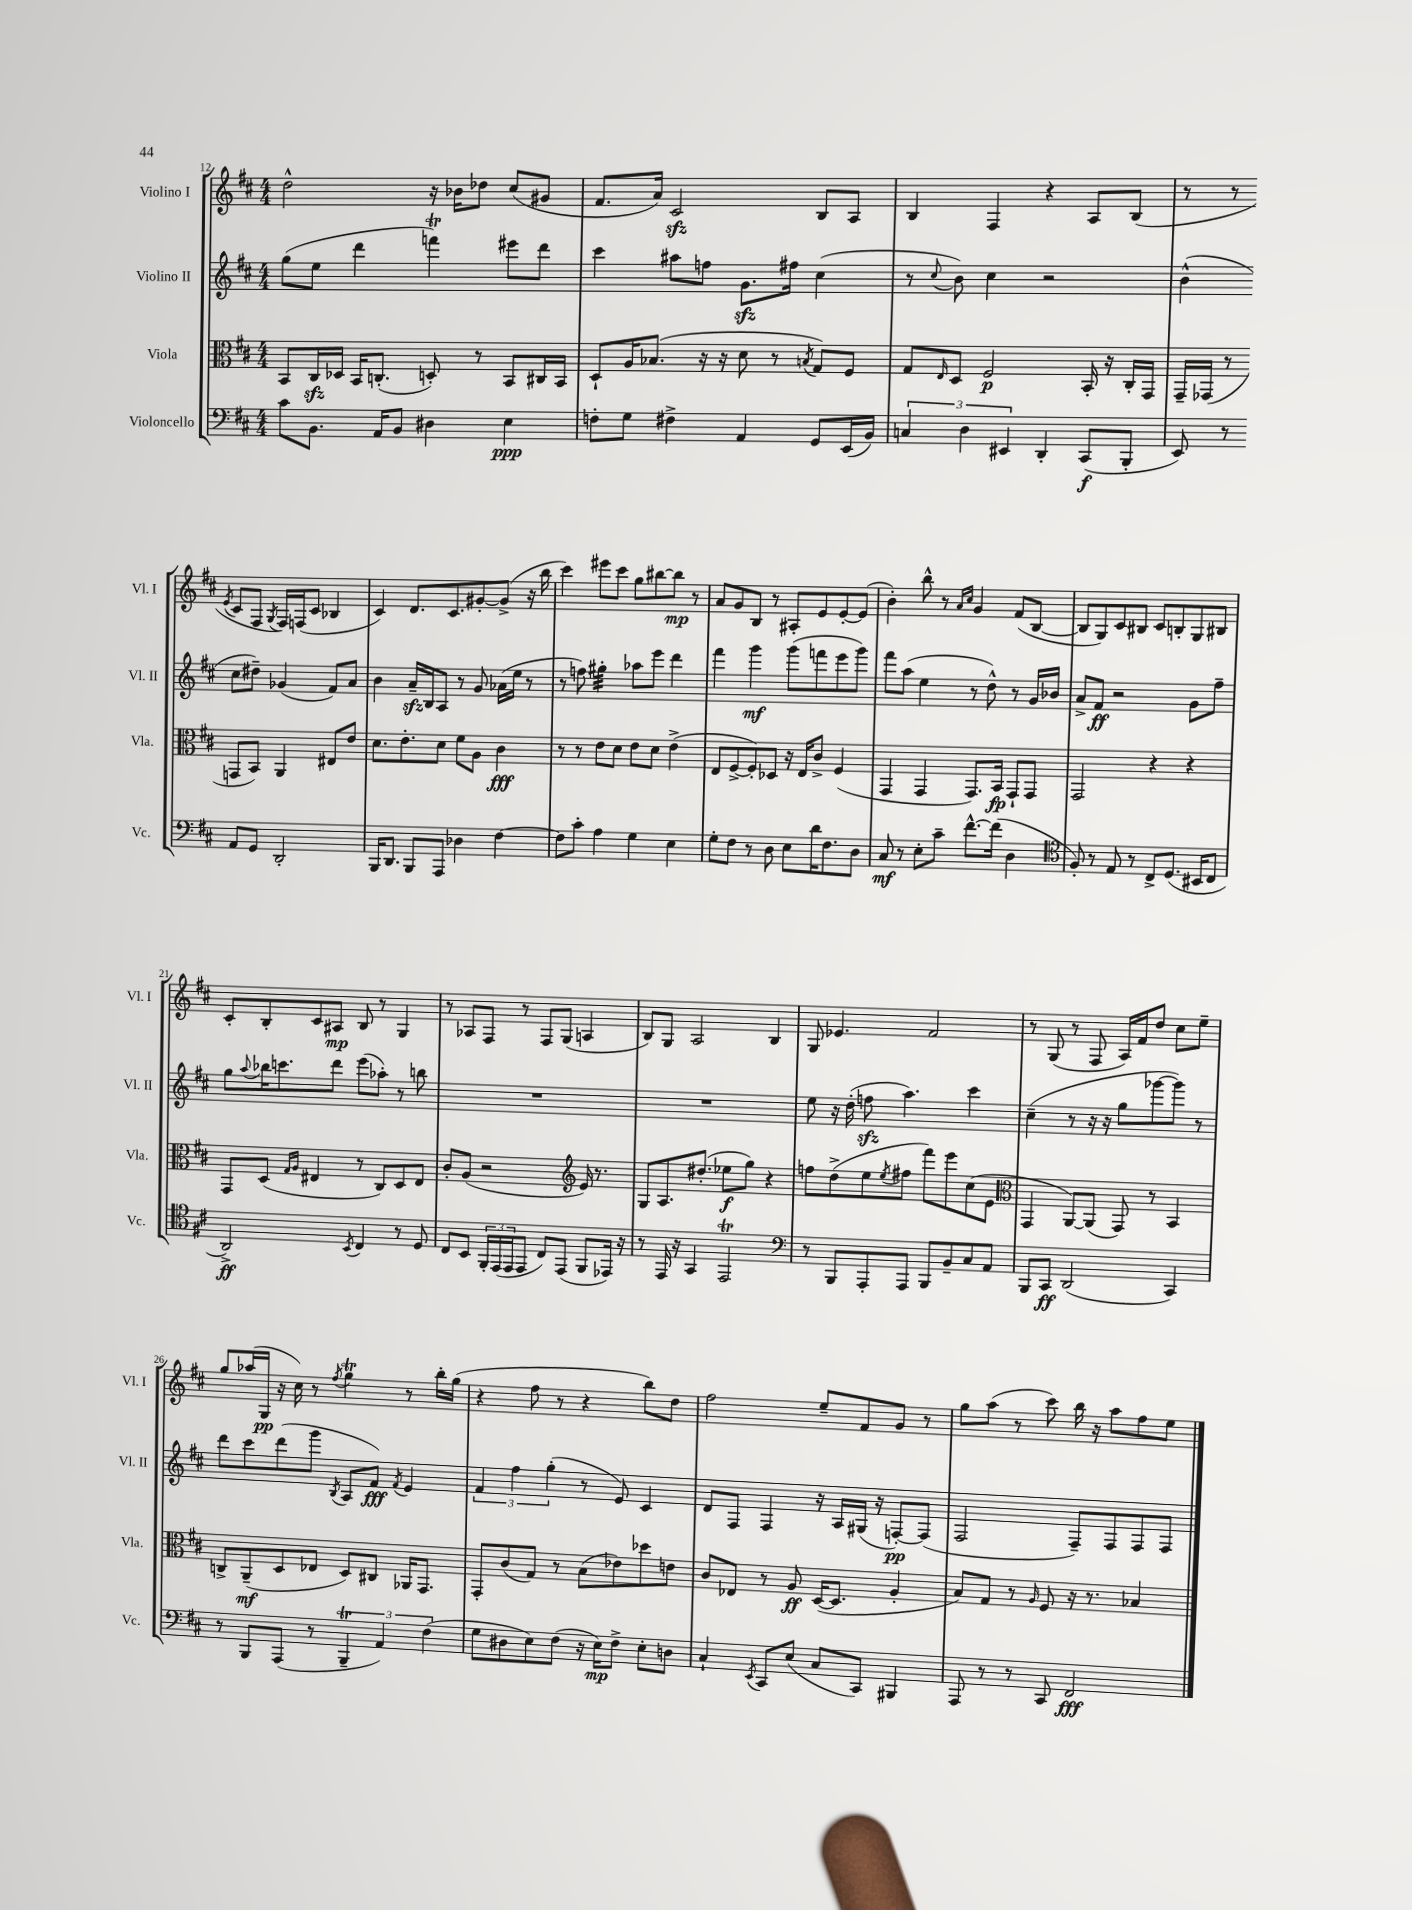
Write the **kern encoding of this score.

**kern	**kern	**kern	**kern
*staff4	*staff3	*staff2	*staff1
*clefF4	*clefC3	*clefG2	*clefG2
*k[f#c#]	*k[f#c#]	*k[f#c#]	*k[f#c#]
*M4/4	*M4/4	*M4/4	*M4/4
8c#	8BB	(8gg	2dd^^
8.BB	16C#	8ee	.
.	16D-	.	.
.	16BB	4ddd	.
16AA	(8.C'	.	.
8BB	.	.	.
4D#	8D')	4fff)	16r
.	.	.	16b-
.	8r	.	8dd-
4E	8BB	8eee#	(8cc#
.	16C#	8ddd	8g#
.	16BB	.	.
=	=	=	=
8F'	8D`	4ccc#	8.f#
8G	16A	.	.
.	(8.B-	.	16a)
4F#^	.	8aa#	2c#
.	16r	8ff	.
.	16r	.	.
4AA	8d	8.g	.
.	8r	.	.
.	.	16ff#	.
.	8qB	.	.
8GG	8G)	(4cc#	8B
(16EE	8F#	.	8A
16BB)	.	.	.
=	=	=	=
6C	8G	8r	4B
.	16qqE	8qqcc#	.
.	8D	8b)	.
6D	.	.	.
.	2F#	4cc#	4F#
6EE#	.	.	.
4DD'	.	2r	4r
(8CC#	16BB'	.	8A
.	16r	.	.
8BBB'	16C#'	.	(8B
.	16GG	.	.
=	=	=	=
8EE)	16GG~	(4b^^	8r
.	(16GG-	.	.
8r	8r	.	8r
.	.	.	8qe
8AA	8GG	8cc#	8c#
8GG	8BB)	8dd#~)	8F#
.	.	.	8qG
2DD'	4AA	(4g-	16F#)
.	.	.	(16F
.	.	.	8c#
.	8E#	8f#)	4B-
.	8e	8a	.
=	=	=	=
16BBB	8.d	4b	4c#)
8.DD	.	.	.
.	8.e'	.	.
8BBB	.	16a~	8.d
.	.	16B	.
8AAA	8d	8A	.
.	.	.	8.c#
4D-	8f#	8r	.
.	8A	8g	[8g#'
[4F#	4c#	(16a-	(8g#^]
.	.	16ee	.
.	.	8r	16r
.	.	.	16bb
=	=	=	=
8F#]	8r	8r	4ccc#)
8c#'	8r	8ff)	.
4A	8e	4gg#'	8eee#
.	8d	.	8ccc#
4G	8e	8aa-	8gg
.	8d	8eee	[8bb#
4E	(4e^	4ddd	8bb#]
.	.	.	8r
=	=	=	=
8G'	8E	4fff#	8a
8F#	[8F#^	.	8g
8r	8F#'])	4ggg	8B
8D	8D-	.	8r
8E	16r	(8ggg	8A#'
.	16E	.	.
16d	8c#^	8fff	8e
8.F#	.	.	.
.	(4F#	8eee	[8e'
8D	.	8ggg)	(8e]
=	=	=	=
8C#	4GG	8fff#	4b')
8r	.	(8aa	.
8E'	4GG	4ee	8bb^^
8c#~	.	.	8r
.	.	.	16qqa
.	.	.	16qqcc#
[8.f#^^	8.GG)	8r	4g
.	.	8dd^^)	.
(16f#]	16BB	.	.
4D	8GG`	8r	(8f#
.	8GG	16g	[8B
.	.	16b-	.
=	=	=	=
*clefC4	*	*	*
8F#')	2GG	8a^	8B]
8r	.	8f#	8G)
8E	.	2r	8c#
8r	.	.	8B#
8C#^	4r	.	8c#
(8.D	.	.	8B'
.	4r	8g	8G
16BB#	.	.	.
8C#	.	8ff#~	8B#
=	=	=	=
2AA^)	8GG	8gg	8c#'
.	.	8qqaa	.
.	(8D	16bb-	8B'
.	.	8.ccc	.
.	16qqG	.	.
.	16qqA	.	.
.	4E#	.	8c#
.	.	8ddd	8A#
8qBB	.	.	.
4C#	8r	(8eee	8B
.	8C#)	8aa-')	8r
8r	8D	8r	4G
8D	8E#	8bb	.
=	=	=	=
8C#	8c#'	1r	8r
8BB	(8A	.	8A-
24FF#'	2r	.	8F#
(24EE	.	.	.
24EE	.	.	.
8EE	.	.	8r
8C#)	.	.	8F#
(8EE	.	.	(8G
*	*clefG2	*	*
8FF#	16e)	.	4A
.	8.r	.	.
16EE-)	.	.	.
16r	.	.	.
=	=	=	=
8r	8G	1r	8B)
16EE	8.A	.	8G
16r	.	.	.
4GG	.	.	2A
.	(8.dd#'	.	.
2EE	8ee-	.	.
.	8gg)	.	.
.	4r	.	4B
=	=	=	=
*clefF4	*	*	*
8r	8ff	8ee	8G
8BBB	(8dd^	16r	4.e-
.	.	(16dd'	.
8AAA'	8ee	8ff	.
.	8qee	.	.
8AAA	8ff#	4.aa)	.
8BBB	8fff#)	.	2f#
8BB~	8eee	.	.
8C#	(8cc#	4ccc#	.
8AA	8e	.	.
=	=	=	=
*	*clefC3	*	*
8BBB	4GG	(4cc#~	8r
8CC#	.	.	(8G
(2DD	[8AA)	8r	8r
.	(8AA]	16r	8F#
.	.	16r	.
.	8GG)	8gg	16A)
.	.	.	16f#
.	8r	[8ggg-	8dd
4CC#)	4BB	8ggg-])	8cc#
.	.	8r	8ee~
=	=	=	=
8r	8C^	8ddd	8gg
8BBB	(8AA~	8ccc#	(16aa-
.	.	.	16G
(8AAA	8D	(8ddd	16r
.	.	.	16cc#)
8r	8E-	8ggg	8r
.	.	8qB	8qff#
6BBB~	8D)	8A	4gg
.	8C#	8f#)	.
6AA)	.	.	.
.	.	8qf#	.
.	16AA-	4e	8r
.	8.GG	.	.
(6F#	.	.	.
.	.	.	16bb'
.	.	.	(16gg
=	=	=	=
8G	8GG'	6f#	4r
8D#	(8c#	.	.
.	.	6ff#	.
8E)	8G)	.	8ff#
.	.	(6gg'	.
(8F#	8r	.	8r
16r	(8B	8r	4r
16E)	.	.	.
8F#^	8e-)	8e)	.
8E'	8dd-	4c#	8bb)
8D	8e	.	8dd
=	=	=	=
4C#`	8c#	8d	2ff#
.	8E-	8F#	.
8qEE	.	.	.
8CC#	8r	4F#	.
(8E	8A	.	.
8C#	([16D	16r	8ee~
.	8.D]	16A	.
8CC#)	.	(16G#	8f#
.	.	16r	.
4BBB#	4A'	[8F')	8g
.	.	(8F]	8r
=	=	=	=
8AAA	8B)	2F#	8gg
8r	8G	.	(8aa
8r	8r	.	8r
.	16qqA	.	.
8CC#	8F#	.	8ccc#)
2FF#	16r	8F#~)	16bb
.	8.r	.	16r
.	.	8F#	8aa
.	4B-	8F#	8ff#
.	.	8F#	8ee
==	==	==	==
*-	*-	*-	*-
